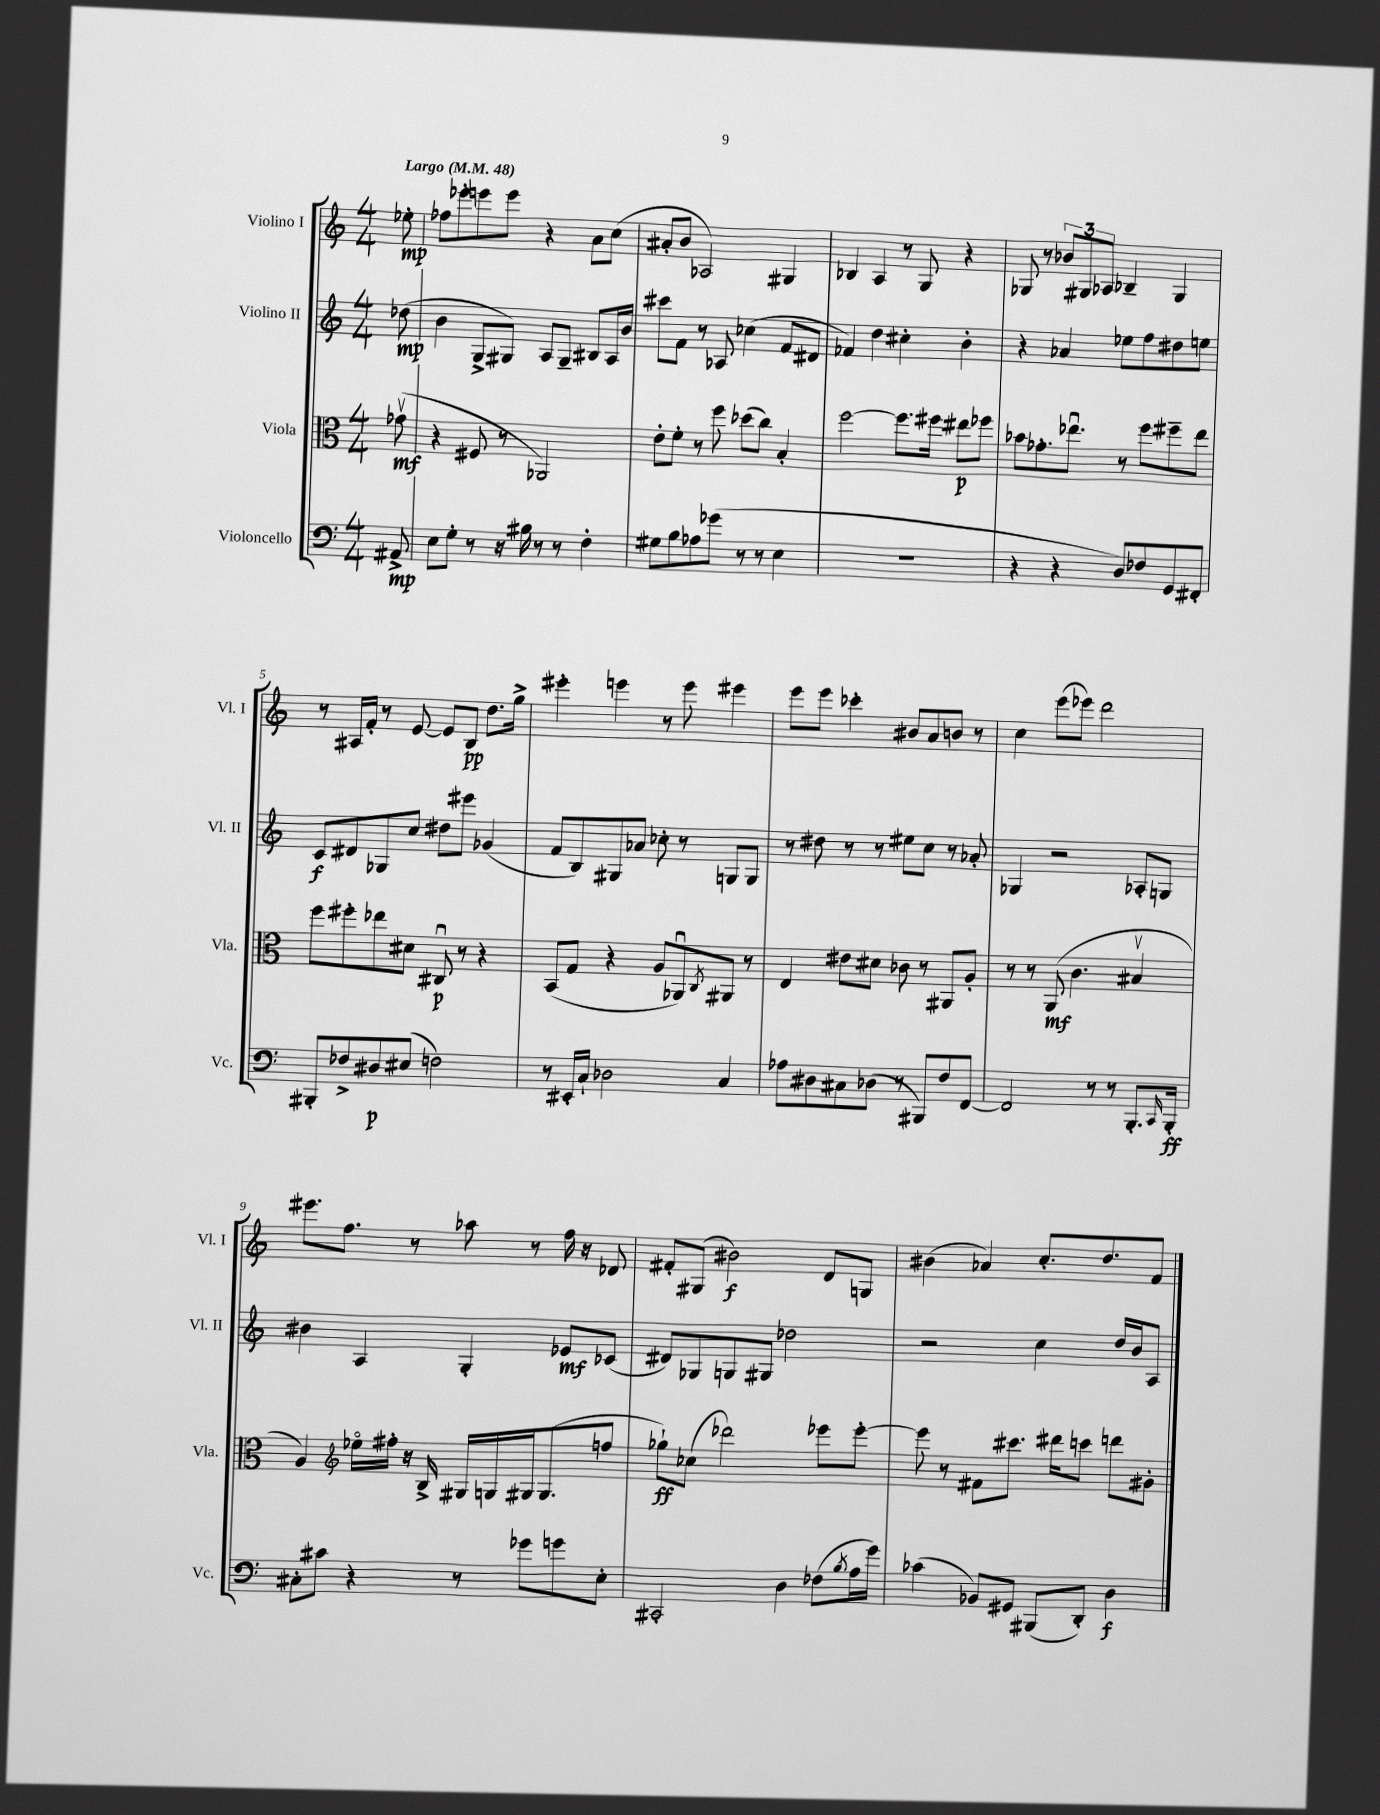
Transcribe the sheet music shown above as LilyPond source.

<<
\new StaffGroup <<
\new Staff = "s0" \with { instrumentName = "Violino I" shortInstrumentName = "Vl. I" } {
    \clef treble \key c \major \numericTimeSignature \time 4/4 \partial 8 \tempo "Largo" 4 = 48
    ees''8-.\mp |
    fes''8 ees'''8-. e'''8 e'''8 r4 a'8 c''8( |
    ais'8-. b'8 aes2) gis4 |
    bes4 a4 r8 g8 r4 |
    ges8 r8 \tuplet 3/2 { bes'8 gis8 aes8 } bes4-- gis4 |
    r8 ais16 f'16-. r8 e'8~ e'8 b8\pp d''8. g''16-> |
    eis'''4-. e'''4 r8 e'''8 eis'''4 |
    e'''8 e'''8 ces'''4-. bis'8 a'8 b'8 r8 |
    c''4 e'''8( ees'''8) d'''2 |
    eis'''8. f''8. r8 aes''8 r8 f''16 r16 des'8 |
    fis'8-. gis8( bis'2\f) d'8 g8 |
    bis'4( aes'4) c''8.-. d''8. f'8 \bar "|." |
}
\new Staff = "s1" \with { instrumentName = "Violino II" shortInstrumentName = "Vl. II" } {
    \clef treble \key c \major \numericTimeSignature \time 4/4 \partial 8
    des''8\mp( |
    b'4 g8-> gis8) a8 gis8-- bis8 a16 b'16 |
    cis'''8 f'8 r8 aes8 ces''4( f'8 dis'8 |
    fes'4) d''4 cis''4-. b'4-. |
    r4 aes'4 ees''8 f''8 dis''8 e''8 |
    c'8\f dis'8 ges8 c''8 dis''8 eis'''8 ges'4( |
    f'8 b8) gis8 aes'8 ces''8-. r8 g8 g8 |
    r8 dis''8 r8 r8 eis''8 c''8 r8 aes'8-. |
    ges4 r2 aes8-. g8 |
    bis'4 a4 g4-. ees'8\mf ces'8( |
    dis'8) ges8 g8 gis8 des''2 |
    r2 c''4 d''16 b'16 a8 \bar "|." |
}
\new Staff = "s2" \with { instrumentName = "Viola" shortInstrumentName = "Vla." } {
    \clef alto \key c \major \numericTimeSignature \time 4/4 \partial 8
    ges'8\upbow\mf( |
    r4 fis8 r8 aes,2) |
    e'8-. f'8-. r8 f''8 des''8( c''8) b4-. |
    f''2~ f''8. fis''16 eis''8\p fes''8 |
    bes'8 ges'8.-. ees''8.\downbow r8 f''8 fis''8-- ees''8 |
    f''8 fis''8-. ees''8 dis'8 cis8\downbow\p r8 r4 |
    b,8( g8 r4 a8 aes,8\downbow) \acciaccatura { c8 } ais,8 r8 |
    e4 eis'8 dis'8 ces'8 r8 ais,8 a8-. |
    r8 r8 a,8\mf( c'4. bis4\upbow |
    a4) \clef treble ees''16\flageolet fis''16-. r16 b16-> gis16 g16 gis16 gis8.( f''8 |
    ges''8-!\ff) ces''8( des'''2) ees'''8 ees'''8~-. |
    ees'''8 r8 fis'8 cis'''8. dis'''16 c'''8 d'''8 gis'8-. \bar "|." |
}
\new Staff = "s3" \with { instrumentName = "Violoncello" shortInstrumentName = "Vc." } {
    \clef bass \key c \major \numericTimeSignature \time 4/4 \partial 8
    ais,8->\mp |
    e8 g8-. r8 r16 bis16 r8 r8 f4-. |
    gis8 b8 aes8 ges'8( r8 r8 e4 |
    r1 |
    r4 r4 d8) fes8 g,8 fis,8-. |
    bis,,8-. fes8-> dis8\p eis8( f2) |
    r8 eis,16-. c16-! des2 c4 |
    aes8 dis8 cis8 des8( r8 bis,,8) f8 f,8~ |
    f,2 r8 r8 b,,8.-. \grace { c,16 } b,,16-.\ff |
    cis8-. cis'8 r4 r8 ges'8 g'8 e8-. |
    cis,2-. d4 fes8( \acciaccatura { b8 } a16 g'16) |
    ces'4( bes,8) gis,8 bis,,8( d,8-.) d4\f \bar "|." |
}
>>
>>
